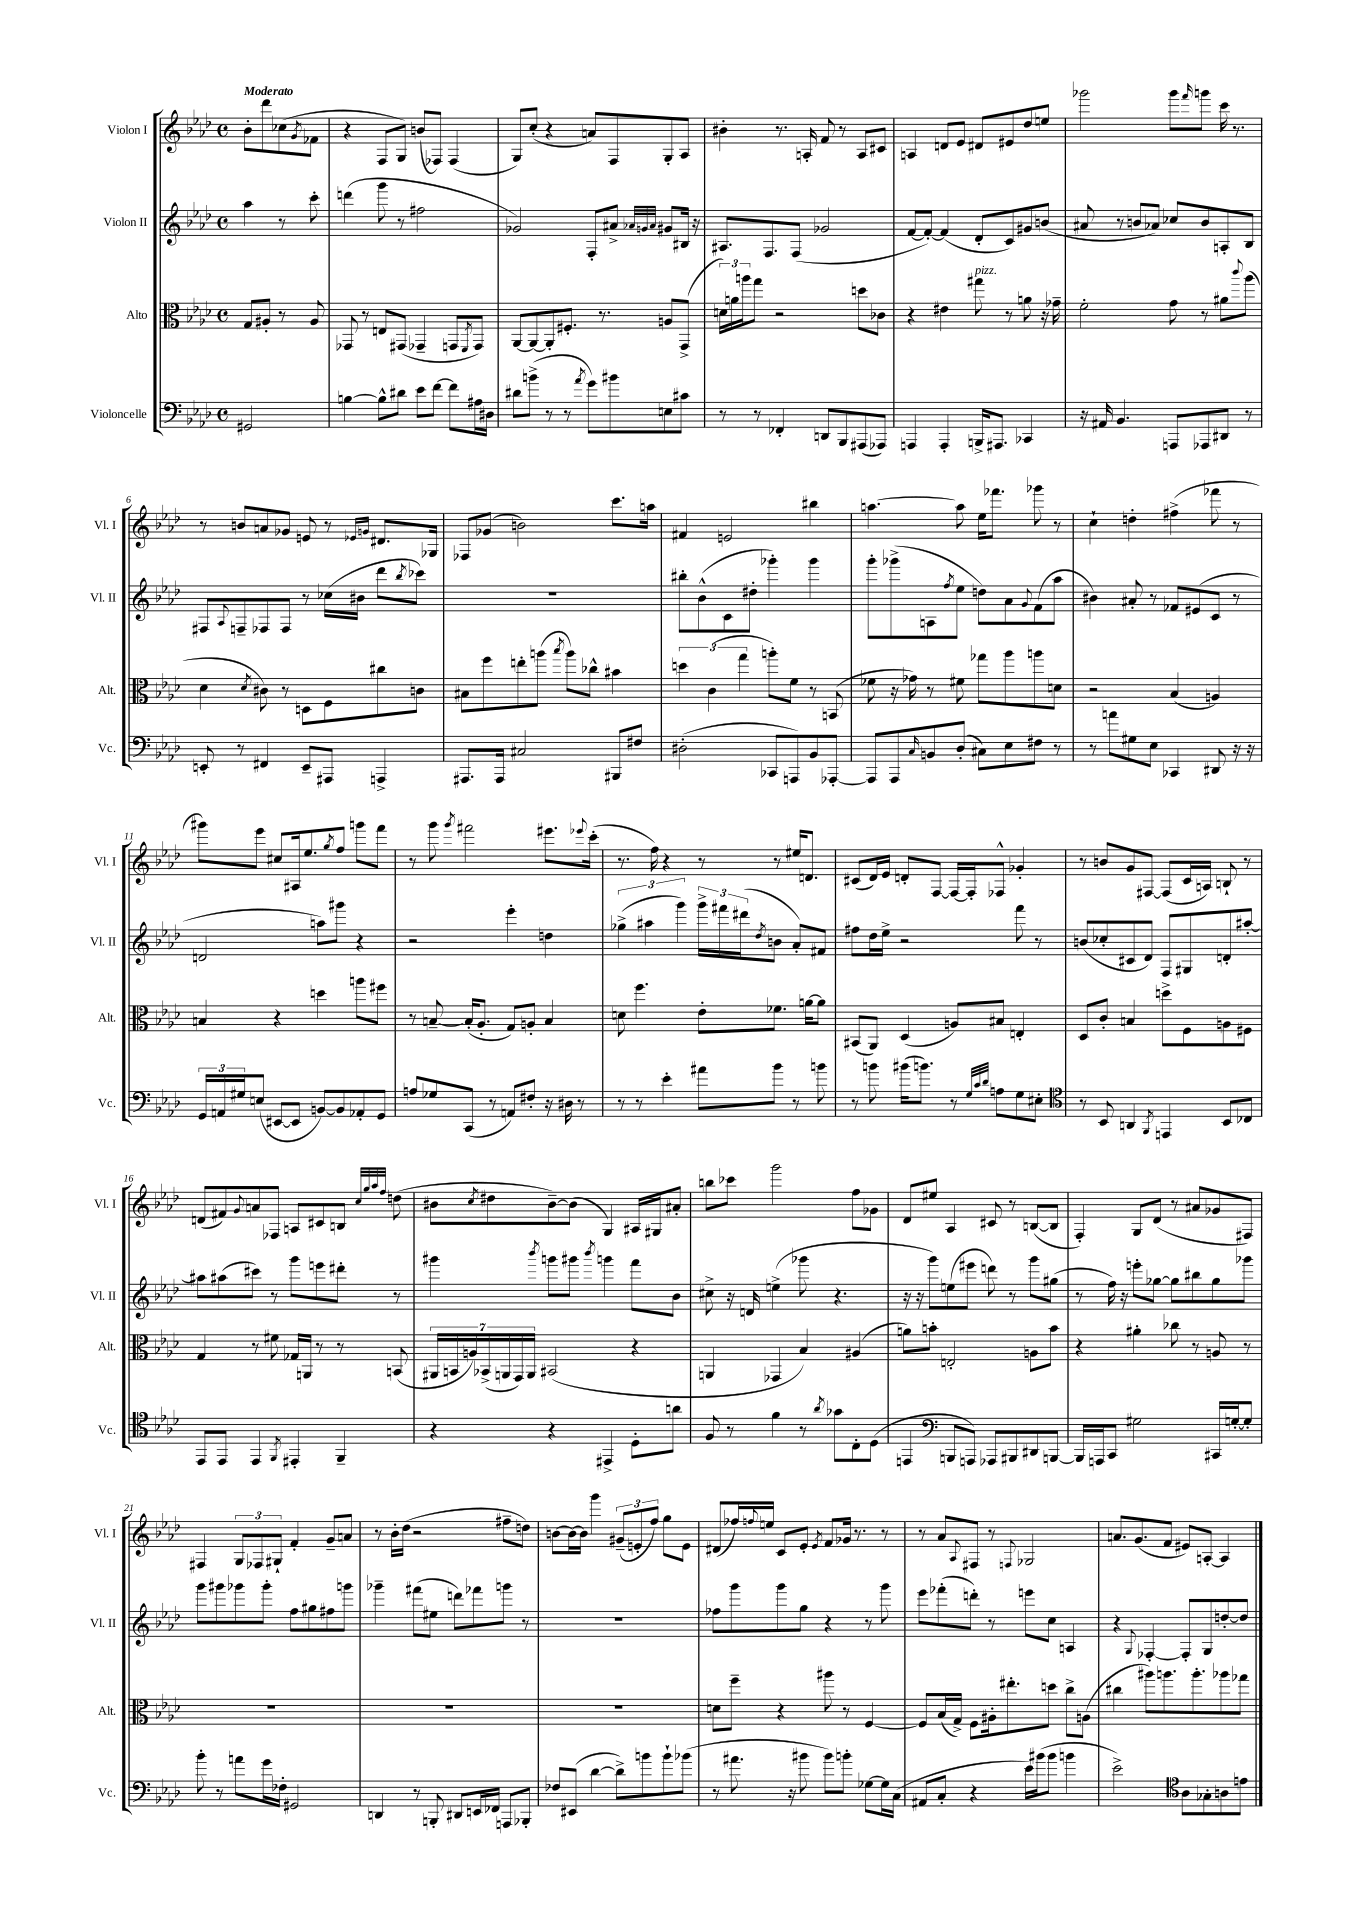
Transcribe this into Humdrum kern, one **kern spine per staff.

**kern	**kern	**kern	**kern
*part4	*part3	*part2	*part1
*staff4	*staff3	*staff2	*staff1
*I"Violoncelle	*I"Alto	*I"Violon II	*I"Violon I
*I'Vc.	*I'Alt.	*I'Vl. II	*I'Vl. I
*clefF4	*clefC3	*clefG2	*clefG2
*k[b-e-a-d-]	*k[b-e-a-d-]	*k[b-e-a-d-]	*k[b-e-a-d-]
*M4/4	*M4/4	*M4/4	*M4/4
*met(c)	*met(c)	*met(c)	*met(c)
=	=	=	=
!	!	!	!LO:TX:a:B:t=Moderato
2GG#X/	8G/L	4aa-\	8b-'\L
.	8A#X'/J	.	8ddd-\
.	8r	8r	(8cc-X\
.	.	.	8qg/
.	8A#/	8ccc'\	8f-X\J
=1	=1	=1	=1
[4Bn\	8GG-X/	(4dddn\	4r
.	8r	.	.
8B^^\L]	8En/L	8ggg\	8F/L
8d#X\J	(8GG#X/J	8r	8G/J)
8e-\L	4GG-X~/	2ff#X\	(8bn/L
[8f\J	.	.	8F-X/J)
8f\L]	8GGn/L	.	(4F-/
.	8qFF/	.	.
16A#X\L	8GG/J)	.	.
16D#X\JJ	.	.	.
=2	=2	=2	=2
8d#X\L	[8AA-/L	2g-X/)	8G/L)
(8bn^\J	8AA-/_	.	(8cc'/J
8r	8AA-'/]	.	4r
8r	8.F#X'/J	.	.
8qa-/	.	.	.
8g\L)	.	8F'/L	8an/L)
.	8.r	.	.
8b#X\	.	8a#X^/J	8F/
.	.	32qqa-X/LLL	.
.	.	32qqgn/	.
.	.	32qqa-/JJJ	.
8En\	8An/L	8g#X/L	8G'/
8c#X\J	(8GG^/J	16B#X/Jk	8A-/J
.	.	16r	.
=3	=3	=3	=3
8r	24dn\LL)	8.A#X/L	4b#X'\
.	24an\	.	.
.	24aan\J	.	.
8r	8gg\J	.	.
.	.	8.F/	.
4FF-X'/	2r	.	8.r
.	.	(8F/J	.
.	.	.	16An'/
8DDn/L	.	2g-X/	8f/
8BBB-/	.	.	8r
(8AAA#X/	8ddn\L	.	8A/L
8AAA-X/J)	8c-X\J	.	8c#X/J
=4	=4	=4	=4
4AAAn/	4r	[8f/L	4An/
.	.	8f'/J_)	.
4AAA'/	4e#X\	(4f/]	8dn/L
.	.	.	8e-/J
!	!LO:TX:a:i:t=pizz.	!	!
16BBBn^/KL	8gg#X\	8d-'/L	8d#X/L
8.AAA#X/J	.	.	.
.	8r	8c/)	8e#X/
4CC-X/	8an\	8g#X/	8dd-/
.	16r	(8bn/J	8een/J
.	16g-X~\	.	.
=5	=5	=5	=5
16r	2f'\	8a#X/	2ggg-X\
16AA#X/	.	.	.
4.BB-/	.	8r	.
.	.	8bn/L	.
.	.	8a-X/J)	.
8AAAn/L	8g\	8cc-X/L	8ggg-\L
.	.	.	16qqfff/
8AAA-X/	8r	8b/	8gggn\J
8DD#X/J	8a#X\L	8An'/	16ccc\
.	.	.	8.r
.	8qqccc/	.	.
8r	(8aa-\J	8B-/J	.
!!LO:LB:g=z
=6	=6	=6	=6
8EEn'/	4d-\	8F#X/L	8r
.	.	8qqA-/	.
8r	.	8Fn~/	8bn/L
.	8qd-/	.	.
4FF#X/	8c#X\)	8F-X/	8an/
.	8r	8F-/J	8g-X/J
8EE~/L	8Dn\L	8r	8en/
8AAA#X/J	8F\	(16cc-X\LL	8r
.	.	16b#X\JJ	.
.	.	.	16qqe-X/LL
.	.	.	16qqgn/JJ
4AAAn^/	8cc#X\	8ddd-\L	8.d#X/L
.	.	8qbb-/	.
.	8cn\J	8ccc-X\J)	.
.	.	.	16G-X/Jk
=7	=7	=7	=7
8.AAA#X/L	8B#X\L	1r	8F-X/L
.	8ff\	.	(8g-X/J
16AAA#/Jk	.	.	.
2C#X/	8een'\	.	2bn\)
.	(8aan\J	.	.
.	8qbb-/	.	.
.	8aa\L)	.	.
.	8cc-X^^\J	.	.
8BBB#X/L	4b#X\	.	8.ccc\L
8F#X/J	.	.	.
.	.	.	16aan\Jk
=8	=8	=8	=8
(2D#X'\	6ddn\	8bb#X'\L	4f#X/
.	.	(8b-^^\	.
.	(6c\	.	.
.	.	8c\	2en/
.	6gg\	.	.
.	.	8dd#X'\J	.
8CC-X/L	8aan'\L)	4ggg-X'\)	.
8AAAn/)	8f\J	.	.
8BB-/	8r	4ggg-\	4bb#X\
[8AAA-X'/J	(8BBn/	.	.
=9	=9	=9	=9
8AAA-/L]	8f-X\	8ggg'\L	[4.aan\
8AAA-/	16r	(8ggg-X^\	.
.	16g-X\)	.	.
16qqC/	.	.	.
8BBn/	8r	8An\	.
.	.	8qff/	.
(8D-'/J	8f#X\	8ee-\J	8aa\]
8C#X\L)	8gg-X\L	8ddn\L)	16ee-\KL
.	.	.	8.fff-X\J
8E-\	8aa-\	8a-\	.
.	.	8qqg/	.
8F#X\J	8aan\	(8f\	8ggg-X\
8r	8dn\J	8aa-\J	8r
=10	=10	=10	=10
8r	2r	4b#X\)	4cc`\
8an\L	.	.	.
8G#X\	.	8a#X'/	4ddn'\
8E-\J	.	8r	.
4CC-X/	(4B-/	8f-X/L	(4ff#X^\
.	.	(8e#X/	.
8DD#X/	4An/)	8c/J	8fff-X\
16r	.	8r	8r
16r	.	.	.
!!LO:LB:g=z
=11	=11	=11	=11
24GG/LL	4Bn/	2dn/	8ggg#X\L)
24AAn/	.	.	.
24G#X/J	.	.	.
(8En/J	.	.	8eee-\J
[8EE#X/L	4r	.	8cc#X/L
8EE#/J]	.	.	16A#X/k
.	.	.	8.ee-/
[8BBn/L)	4ddn\	8aan\L)	.
.	.	.	8qgg/
8BB/]	.	8ggg#X\J	8ff/J
8AA-X'/	8aan\L	4r	8gggn\L
8GG/J	8ff#X\J	.	8fff\J
=12	=12	=12	=12
8An/L	8r	2r	8r
8G-X/	[8Bn~/	.	8ggg\
.	.	.	8qggg/
(8CC/J	(16B'/KL]	.	2fff#X\
.	8.A-'/J	.	.
8r	.	.	.
8AAn/L)	8G/L)	4eee-'\	.
8F#X'/J	8An'/J	.	.
16r	4B/	4ddn\	8.eee#X\L
16D#X\	.	.	.
8r	.	.	.
.	.	.	8qqeee-X/
.	.	.	(16ccc'\Jk
=13	=13	=13	=13
8r	8dn\	(6gg-X^\	8.r
8r	4.ff\	.	.
.	.	6aa#X\	.
.	.	.	16ff\)
4e-'\	.	.	4r
.	.	6ggg\)	.
8a#X\L	8e-'\L	24ggg^\LL	8r
.	.	24fff#X\	.
.	.	(24ddd#X\J	.
.	.	8qdd-/	.
8b-\J	8.f-X\J	8bn\J	8r
8r	.	8a-'/L)	16ee#X/KL
.	[16an\KL	.	8.dn/J
8bn\	8a\J]	8f#X/J	.
=14	=14	=14	=14
8r	(8BB#X/L	8ff#X\L	(8c#X/L
8bn\	8AA-/J)	16dd-\L	16d-/L)
.	.	16ee-^\JJ	16e-/JJ
(16b#X\KL	(4D-/	2r	8dn'/L
8.bn\J)	.	.	.
.	.	.	[8F/J
8r	8An/L)	.	16F/LL_
.	.	.	16F'/J]
32qqG/LLL	.	.	.
32qqc/	.	.	.
32qqd-/JJJ	.	.	.
8An\L	8B#X/J	.	8F-X^^/J
8G\	4En'/	8fff\	4g-X'/
8E#X'\J	.	8r	.
=15	=15	=15	=15
*clefC4	*	*	*
8r	8D-/L	(8bn/L	8r
8BB-/	8c'/J	8cc-X'/	8bn/L
4AAn/	4Bn/	8c#X/	8g/
.	.	8d-/J)	[8F#X/J
8qFF/	.	.	.
4EEn/	8ddn^\L	8F/L	(8F#/L]
.	8F\	8G#X/	16c/L
.	.	.	16An/JJ)
8BB-/L	8An\	8dn'/	8Bn`/
8C-X/J	8F#X\J	[8aa#X'/J	8r
!!LO:LB:g=z
=16	=16	=16	=16
8EE-/L	4G/	8aa#X\L]	(8dn/L
8EE-/J	.	(8aa#X\	8f#X/)
.	.	.	8qqg/
4EE-/	8r	8ccc#X\J)	8an/
.	8f#X\	8r	8F-X/J
8qFF/	.	.	.
4EE#X'/	16G-X/LL	8ggg\L	8An/L
.	16AAn/JJ	.	.
.	8r	8eeen\	8c#X/
4FF~/	8r	8ddd#X'\J	8Bn/J
.	.	.	32qqcc/LLL
.	.	.	32qqgg/
.	.	.	32qqaa-/
.	.	.	32qqff/JJJ
.	(8BBn/	8r	(8ddn\
=17	=17	=17	=17
4r	28AA#X/LL	4ggg#X\	8b#X\L
.	28BBn/	.	.
.	28An/)	.	.
.	(28BB-X^/	.	.
.	.	.	8qcc/
.	.	.	8dd#X\
.	28AAn/	.	.
.	28GG/)	.	.
.	28AA/JJ	.	.
.	.	8qbbb-/	.
4r	(2BB#X/	8gggn\L	[8b#~\)
.	.	8ggg#X\J	(8b#\J]
.	.	8qbbb-/	.
4EE#X^/	.	4gggn\	4G/)
8D-'\L	4r	8fff\L	16A#X/LL
.	.	.	16G#X/J
8an\J	.	8b-\J	8a#X'/J
=18	=18	=18	=18
8F/	4AAn/	8cc#X^\	8bbn\L
8r	.	16r	8ccc-X\J
.	.	16dn/	.
4f\	4GG-X/	(4een^\	2ggg\
8r	4B-/)	8ggg-X\	.
8qa-/	.	.	.
8g-X\L	.	4.r	.
8C'\	(4A#X/	.	8ff\L
(8D-\J	.	.	8g-X\J
=19	=19	=19	=19
4EEn/	8an\L)	16r	8d-/L
.	.	16r	.
.	8bn'\J	8ggg\L)	8ee#X/J
*clefF4	*	*	*
8BBBn/L	2En'/	(8een\	4A-/
8AAAn/J)	.	8eee#X\J	.
8AAA-X/L	.	8dddn\)	8c#X/
8BBB#X/	.	8r	8r
8DD#X/	8An\L	8ggg\L	([8Bn/L
[8BBBn/J	8b\J	(8gg#X\J	8B/J]
=20	=20	=20	=20
16BBB/LL]	4r	8r	4F'/)
16AAAn/J	.	.	.
8CC/J	.	16ff\)	.
.	.	16r	.
2G#X\	4a#X'\	8eeen'\L	8G/L
.	.	[8gg-X\J	(8d-/J
.	8cc-X\	8gg-\L]	8r
.	8r	8bb#X\	8a#X/L
16CC#X/LL	8An/	8gg-\	8g-X/
[16Gn'/J	.	.	.
8G'/J]	8r	8ggg-X\J	8F#X/J)
!!LO:LB:g=z
=21	=21	=21	=21
8b-'\	1r	8ggg\L	4F#X/
8r	.	8ggg#X\	.
8an\L	.	8ggg-X\	12G/L
.	.	.	12F-X/
16g\L	.	8ggg-'\J	.
.	.	.	12G#X`/J
16F-X'\JJ	.	.	.
2GG#X/	.	8ff\L	4f'/
.	.	8gg#X\	.
.	.	8ff#X\	8g~/L
.	.	8gggn\J	8an/J
=22	=22	=22	=22
4DDn/	1r	4ggg-X~\	8r
.	.	.	16b-'\LL
.	.	.	(16dd-\JJ
8r	.	(8fff#X\L	2r
8BBBn'/	.	8ee#X\J	.
8DD#X/L	.	8dddn\L)	.
16EEn/L	.	8fff-X\	.
16FF-X/JJ	.	.	.
8AAAn/L	.	8gggn\J	8ff#X~\L
8BBB-X'/J	.	8r	8ddn\J)
=23	=23	=23	=23
8F-X/L	1r	1r	[8bn\L
(8EE#X/J	.	.	16b\L_
.	.	.	16b\JJ]
[4d-\	.	.	4ggg\
8d-^\L])	.	.	(12g#X~/L
.	.	.	12en'/
8bn\	.	.	.
.	.	.	12ff/J)
8b`\	.	.	8gg\L
(8b-X\J	.	.	8e\J
=24	=24	=24	=24
8r	8dn\L	8ff-X\L	(8d#X/L
8.a#X\	8ff~\J	8ggg\	16ff-X/L)
.	.	.	8qqffn/
.	.	.	16een/JJ
.	4r	8ggg\	8c/L
16r	.	.	.
8b#X\	.	8gg\J	8e-'/J
.	.	.	8qe-/
8b#\L)	8aa#X\	4r	8f/L
8bn'\J	8r	.	16g-X/Jk
.	.	.	8.r
[8G-X\L	[4F/	8r	.
16G-\L]	.	8ggg\	8r
(16C\JJ	.	.	.
=25	=25	=25	=25
8AA#X/L	8F/L]	8eee-\L	8r
8C'/J	(16B-/L	(8fff-X'\	8a-/L
.	16G^/JJ)	.	.
.	.	.	8qqA-/
4r	8F\L	8dddn'\J)	8F#X/J
.	16A#X'\k	8r	8r
.	8.ee#X'\	.	.
.	.	.	8qqFn/
16e-\LL)	.	8eeen\L	2G-X/
(16b#X\J	.	.	.
8b#\J	8ddn\J	8cc\J	.
4bn\	8cc^\L	4An/	.
.	(8An\J	.	.
=26	=26	=26	=26
2e-^\)	4cc#X\	4r	8.an/L
.	.	.	(8.g/
.	.	8qqG/	.
.	8aa#X\L)	[4F-X'/	.
.	8.aan\	.	8f/J
*clefC4	*	*	*
8A-\L	.	8F-'/L]	8e#X/L)
.	8.aa'\	.	.
8G-X'\	.	8G/	[8An'/J
8An\	8aa-X\	[8ddn'/	4A/]
8en\J	8gg-X\J	8dd/J]	.
==	==	==	==
*-	*-	*-	*-
